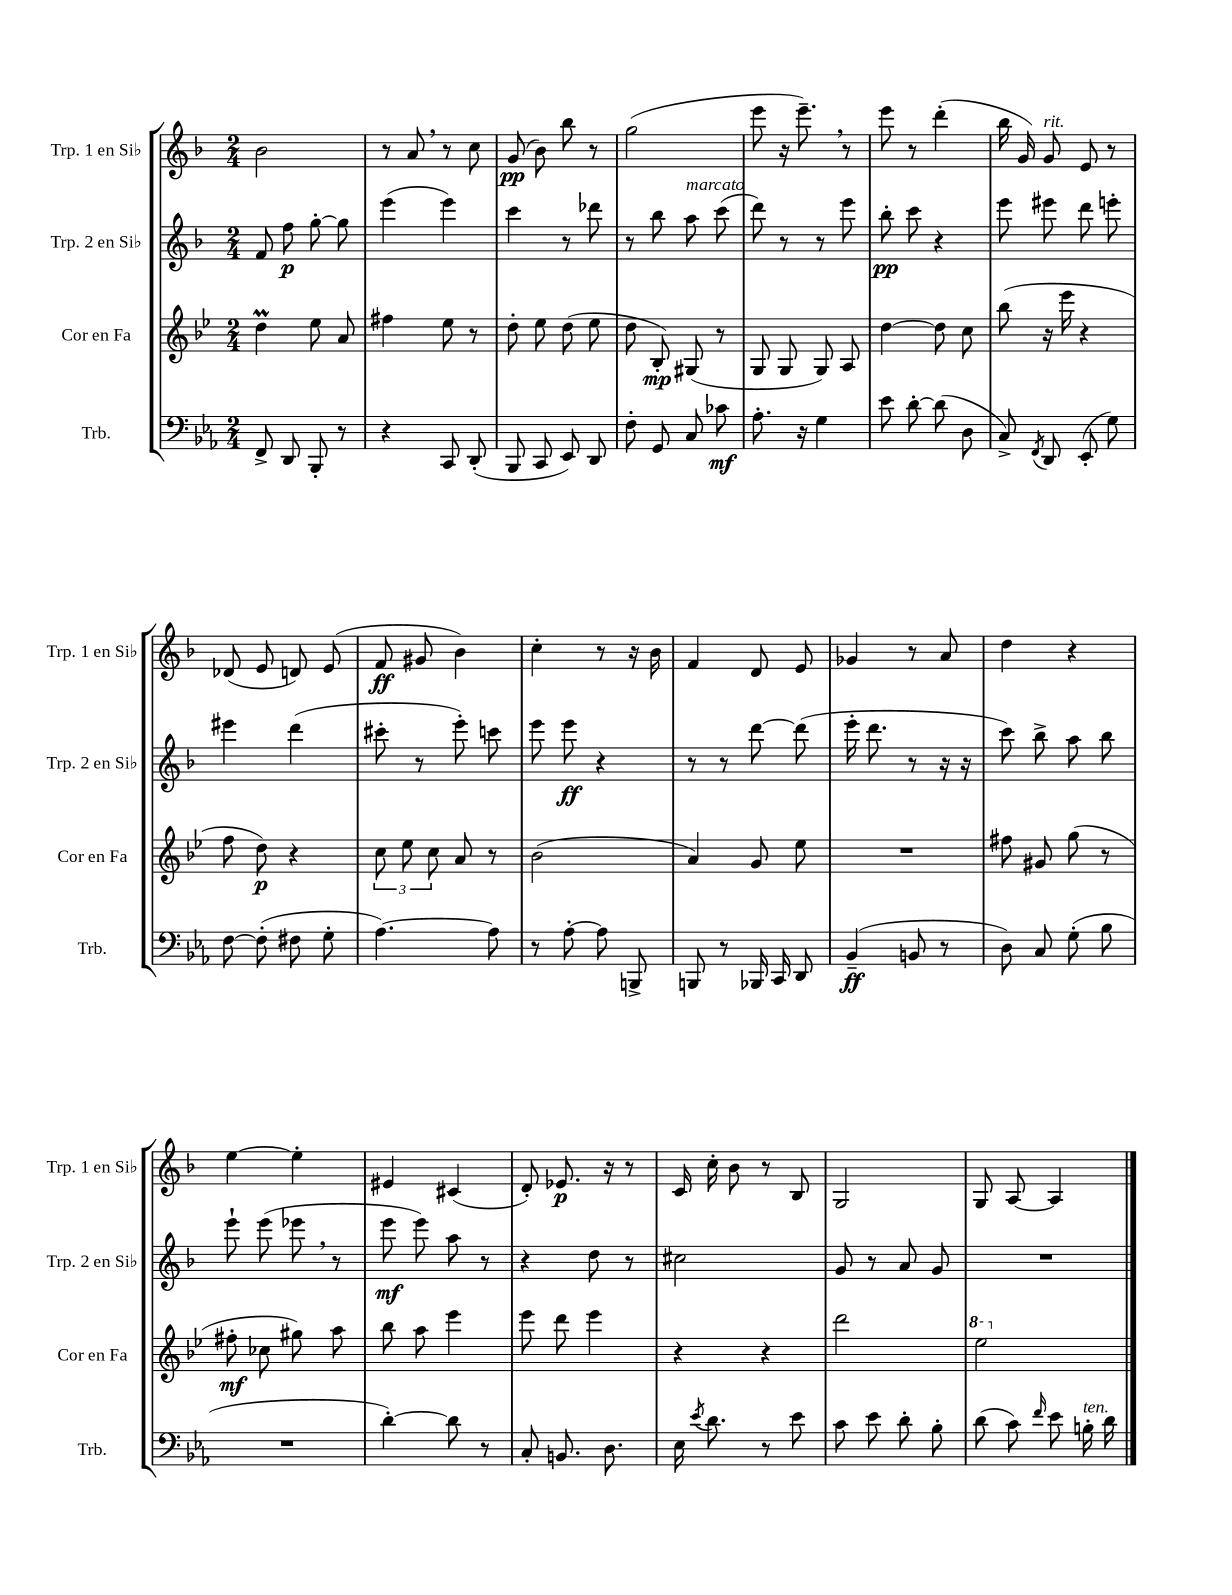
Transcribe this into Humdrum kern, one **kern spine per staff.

**kern	**kern	**kern	**kern
*staff4	*staff3	*staff2	*staff1
*clefF4	*clefG2	*clefG2	*clefG2
*k[b-e-a-]	*k[b-e-]	*k[b-]	*k[b-]
*M2/4	*M2/4	*M2/4	*M2/4
8FF^	4dd	8f	2b-
8DD	.	8ff	.
8BBB-'	8ee-	[8gg'	.
8r	8a	8gg]	.
=	=	=	=
4r	4ff#	(4eee	8r
.	.	.	8a
8CC	8ee-	4eee)	8r
(8DD'	8r	.	8cc
=	=	=	=
8BBB-	8dd'	4ccc	(8g
8CC	8ee-	.	8b-)
8EE-)	(8dd	8r	8bb-
8DD	8ee-	8ddd-	8r
=	=	=	=
8F'	8dd	8r	(2gg
8GG	8B-')	8bb-	.
8C	(8G#	8aa	.
8c-	8r	(8ccc	.
=	=	=	=
8.A-'	8G	8ddd)	8eee
.	8G	8r	16r
16r	.	.	8.eee~)
4G	8G)	8r	.
.	8A	8eee	8r
=	=	=	=
8e-	[4dd	8bb-'	8eee
[8d'	.	8ccc	8r
(8d]	8dd]	4r	(4ddd'
8D	8cc	.	.
=	=	=	=
8C^)	(8bb-	8eee	16bb-
.	.	.	16g)
8qFF	.	.	.
8DD	16r	8eee#	8g
.	16eee-	.	.
(8EE-'	4r	8ddd	8e
8G)	.	8eee'	8r
=	=	=	=
[8F	8ff	4eee#	(8d-
(8F']	8dd)	.	8e
8F#	4r	(4ddd	8d)
8G'	.	.	(8e
=	=	=	=
[4.A-)	12cc	8ccc#'	8f
.	12ee-	.	.
.	.	8r	8g#
.	12cc	.	.
.	8a	8eee')	4b-)
8A-]	8r	8ccc	.
=	=	=	=
8r	(2b-	8eee	4cc'
[8A-'	.	8eee	.
8A-]	.	4r	8r
8BBB^	.	.	16r
.	.	.	16b-
=	=	=	=
8BBB	4a)	8r	4f
8r	.	8r	.
16BBB-	8g	[8ddd	8d
16CC	.	.	.
8DD	8ee-	(8ddd]	8e
=	=	=	=
(4BB-~	2r	16eee'	4g-
.	.	8.ddd	.
8BB	.	8r	8r
8r	.	16r	8a
.	.	16r	.
=	=	=	=
8D)	8ff#	8ccc)	4dd
8C	8g#	8bb-^	.
(8G'	(8gg	8aa	4r
8B-	8r	8bb-	.
=	=	=	=
2r	8ff#'	8eee`	[4ee
.	8cc-	(8eee	.
.	8gg#)	8eee-	4ee']
.	8aa	8r	.
=	=	=	=
[4d')	8bb-	8eee	4e#
.	8aa	8eee)	.
8d]	4eee-	8aa	(4c#
8r	.	8r	.
=	=	=	=
8C'	8eee-	4r	8d')
8.BB	8ddd	.	8.e-
.	4eee-	8dd	.
8.D	.	.	16r
.	.	8r	8r
=	=	=	=
16E-	4r	2cc#	16c
8qe-	.	.	.
8.d	.	.	16cc'
.	.	.	8b-
8r	4r	.	8r
8e-	.	.	8B-
=	=	=	=
8c	2ddd	8g	2G
8e-	.	8r	.
8d'	.	8a	.
8B-'	.	8g	.
=	=	=	=
(8d	2eee-	2r	8G
8c)	.	.	[8A
16qqf	.	.	.
8e-	.	.	4A]
16B'	.	.	.
16d	.	.	.
==	==	==	==
*-	*-	*-	*-
